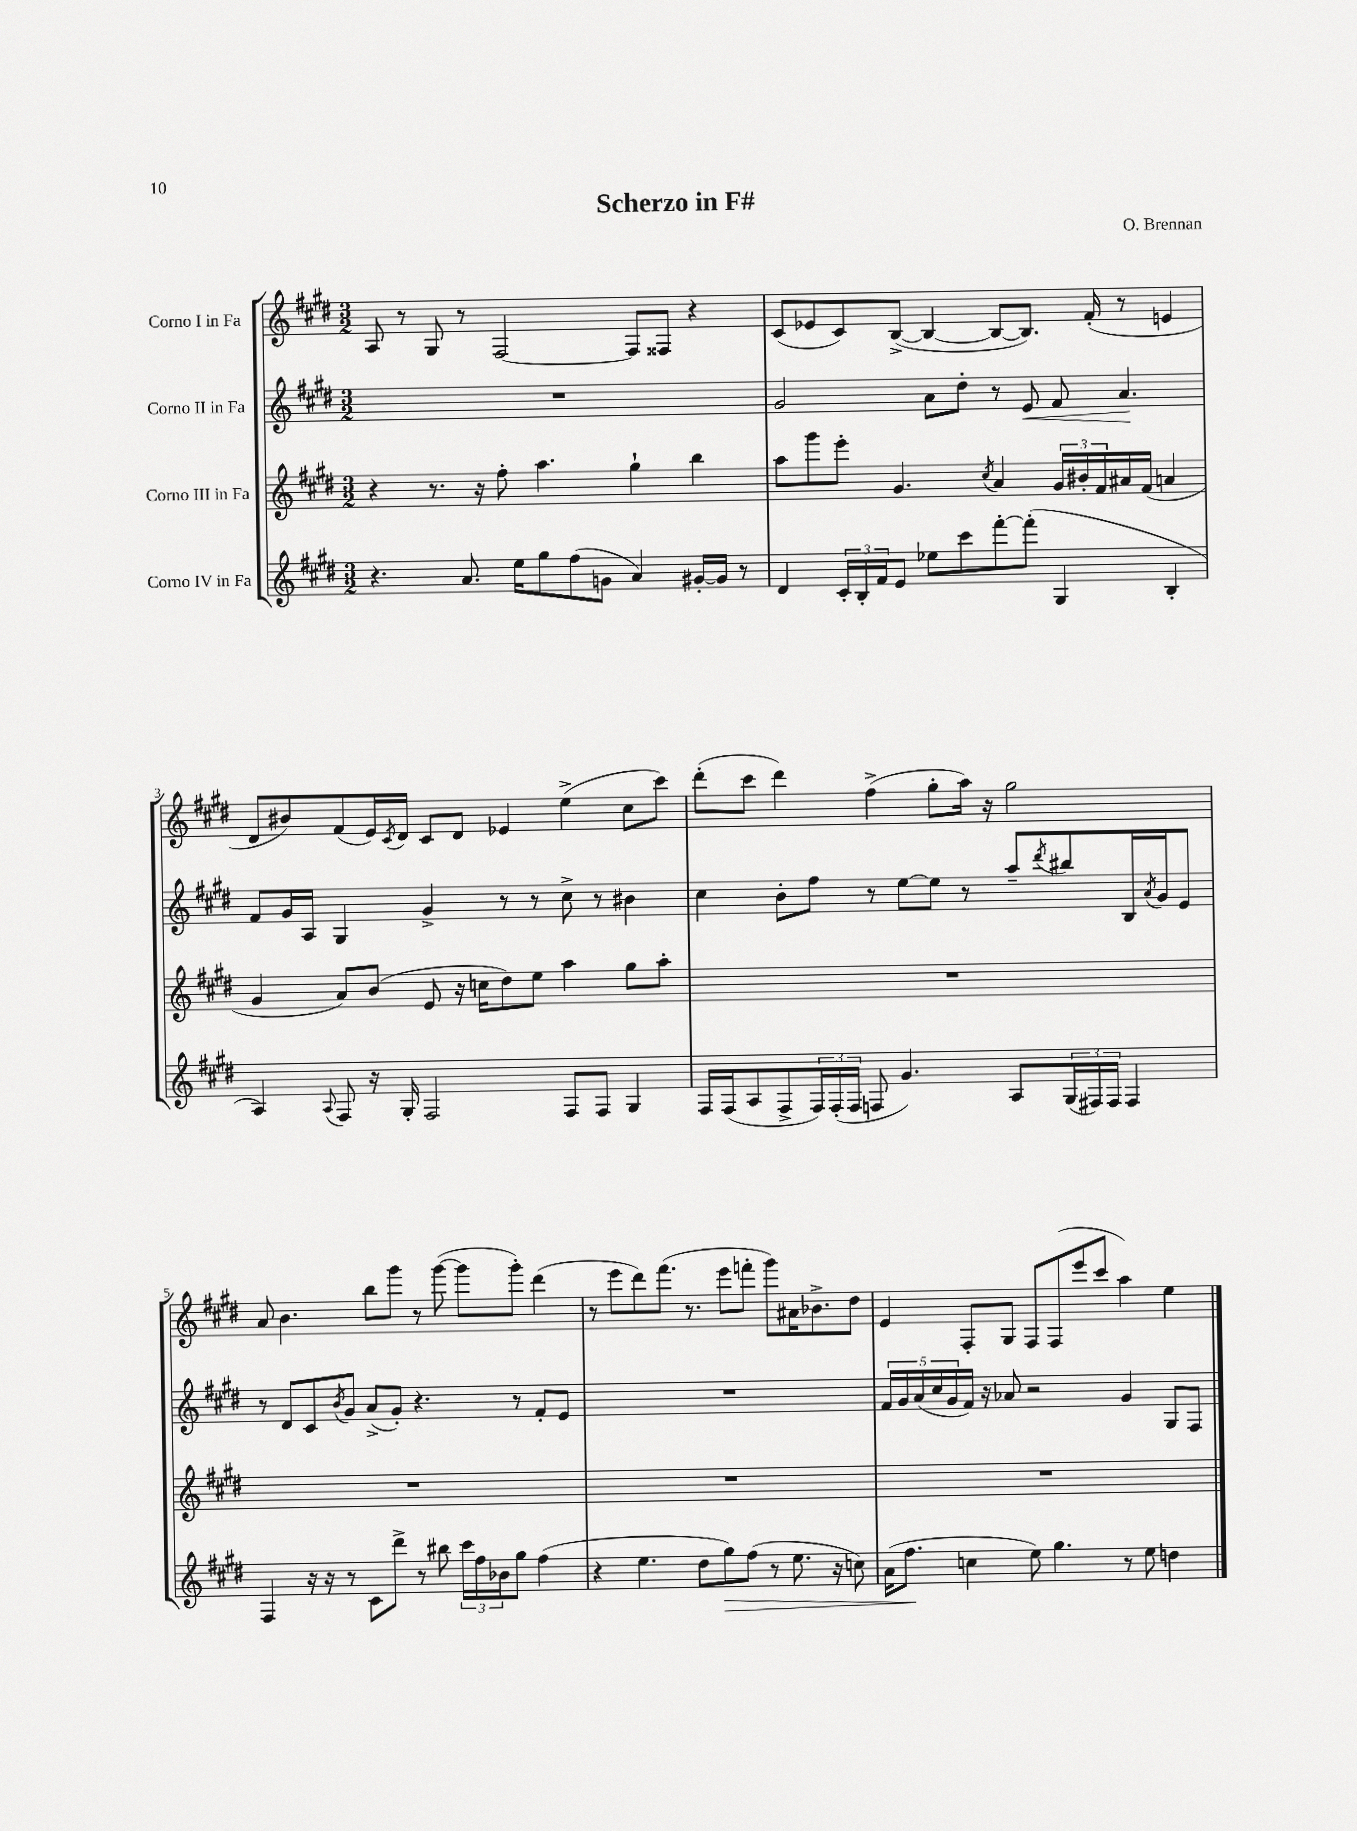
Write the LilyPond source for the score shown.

\header { title = "Scherzo in F#" composer = "O. Brennan" }
<<
\new StaffGroup <<
\new Staff = "s0" \with { instrumentName = "Corno I in Fa" } {
    \clef treble \key e \major \numericTimeSignature \time 3/2
    a8 r8 gis8 r8 fis2~ fis8 fisis8 r4 |
    cis'8( ees'8 cis'8) b8~->( b4~ b8~ b8.) fis'16-.( r8 e'4 |
    dis'8 bis'8) fis'8( e'16) \acciaccatura { cis'8 } dis'16 cis'8 dis'8 ees'4 e''4->( cis''8 cis'''8) |
    dis'''8-.( cis'''8 dis'''4) fis''4->( gis''8-. a''16) r16 gis''2 |
    a'8 b'4. b''8 gis'''8 r8 gis'''8~( gis'''8 gis'''8-.) dis'''4( |
    r8 e'''8 dis'''8) fis'''8.( r8. e'''8 f'''8-. gis'''8) ais'16 bes'8.-> dis''8 |
    e'4 fis8-. gis8 fis8 fis8( e'''8 cis'''8 a''4) e''4 \bar "|." |
}
\new Staff = "s1" \with { instrumentName = "Corno II in Fa" } {
    \clef treble \key e \major \numericTimeSignature \time 3/2
    R1. |
    gis'2 a'8 dis''8-. r8 e'8\< fis'8 a'4.\! |
    fis'8 gis'16 a16 gis4 gis'4-> r8 r8 cis''8-> r8 bis'4 |
    cis''4 b'8-. fis''8 r8 e''8~ e''8 r8 a''8-- \acciaccatura { dis'''8 } bis''8 b16 \acciaccatura { a'8 } gis'16 e'8 |
    r8 dis'8 cis'8 \acciaccatura { b'8 } gis'8 a'8->( gis'8-.) r4. r8 fis'8-. e'8 |
    R1. |
    \tuplet 5/4 { fis'16 gis'16 a'16( cis''16 gis'16 } fis'16) r16 aes'8 r2 gis'4 gis8 fis8 \bar "|." |
}
\new Staff = "s2" \with { instrumentName = "Corno III in Fa" } {
    \clef treble \key e \major \numericTimeSignature \time 3/2
    r4 r8. r16 fis''8-. a''4. gis''4-! b''4 |
    a''8 gis'''8 e'''8-. gis'4. \acciaccatura { cis''8 } a'4 \tuplet 3/2 { gis'16 bis'16-. fis'16 } ais'16 fis'16( a'4 |
    gis'4 a'8) b'8( e'8 r16 c''16 dis''8) e''8 a''4 gis''8 a''8-. |
    R1. |
    R1. |
    R1. |
    R1. \bar "|." |
}
\new Staff = "s3" \with { instrumentName = "Corno IV in Fa" } {
    \clef treble \key e \major \numericTimeSignature \time 3/2
    r4. a'8. e''16 gis''8 fis''8( g'8 a'4) gis'16~-. gis'16 r8 |
    dis'4 \tuplet 3/2 { cis'16-. b16-. fis'16 } e'8 ees''8 cis'''8 fis'''8~-. fis'''8-.( gis4 b4-. |
    a4) \appoggiatura { a8 } fis8 r16 gis16-. fis2 fis8 fis8 gis4 |
    fis16 fis16( a8 fis8-> \tuplet 3/2 { fis16) fis16-.( fis16 } f8 gis'4.) a8 \tuplet 3/2 { gis16( fis16) fis16 } fis4 |
    fis4 r16 r16 r8 cis'8 dis'''8-> r8 bis''8 \tuplet 3/2 { cis'''16 fis''16 bes'16 } gis''8 fis''4( |
    r4 e''4. dis''8 gis''8\>) fis''8( r8 e''8. r16 c''8) |
    a'16( fis''8.\! c''4 e''8) gis''4. r8 e''8 d''4 \bar "|." |
}
>>
>>
